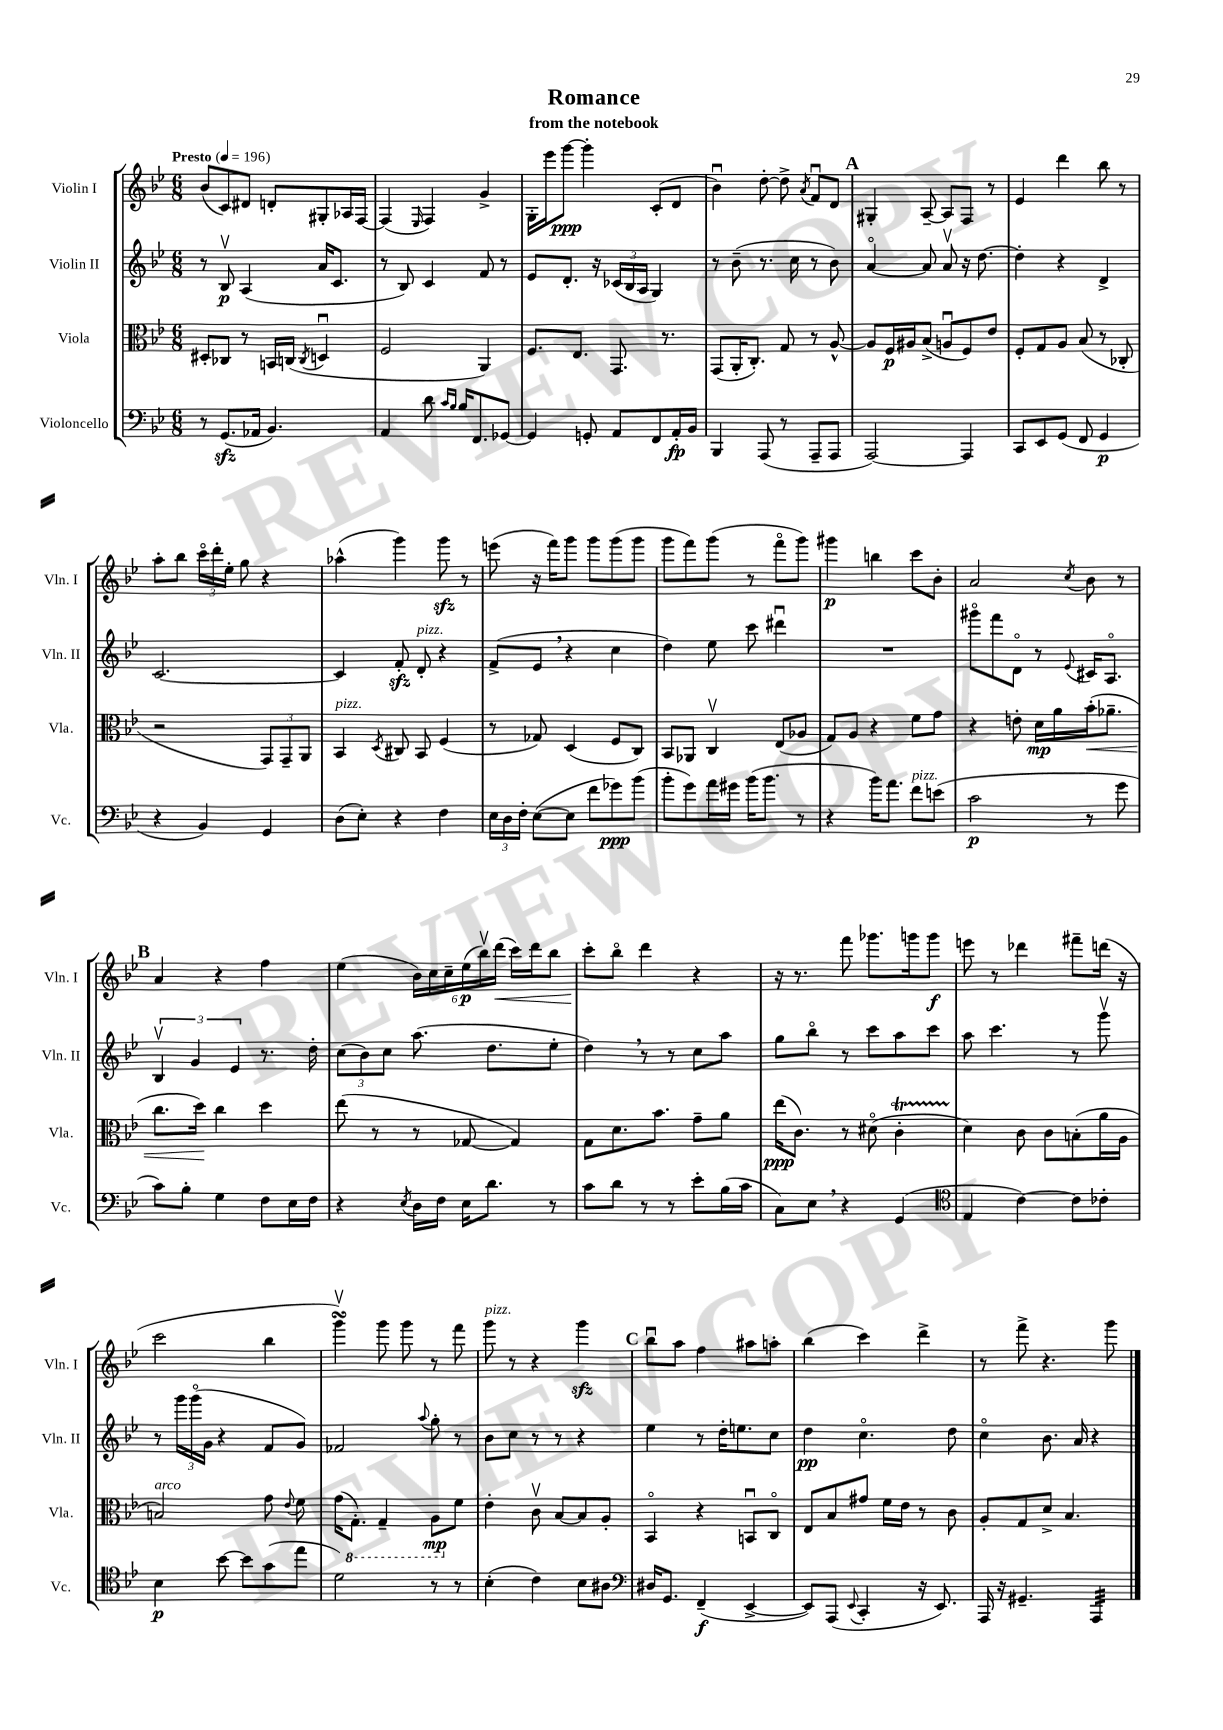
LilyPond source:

\header { title = "Romance" subtitle = "from the notebook" }
<<
\new StaffGroup <<
\new Staff = "s0" \with { instrumentName = "Violin I" shortInstrumentName = "Vln. I" } {
    \clef treble \key bes \major \numericTimeSignature \time 6/8 \tempo "Presto" 4 = 196
    \autoBeamOff bes'8[( c'8) dis'8] d'8[-. gis8-. aes16 f16]~ |
    f4( \grace { ees16 } f4) g'4-> |
    g16[-. ees'''16 g'''8]~\ppp g'''4-. c'8[-.( d'8] |
    bes'4\downbow) d''8~-. d''8-> \acciaccatura { a'8 } f'8[\downbow d'8] |
    \mark \markup { \bold "A" } gis4-. a8~-- a8[ f8] r8 |
    ees'4 d'''4 bes''8 r8 |
    a''8[-. bes''8] \tuplet 3/2 { c'''16[\flageolet d'''16-. ees''16]-. } g''8 r4 |
    aes''4-^( g'''4) g'''8\sfz r8 |
    e'''8( r16 f'''16[) g'''8] g'''8[ g'''8( g'''8] |
    g'''8[ f'''8) g'''8]( r8 f'''8[\flageolet g'''8]) |
    gis'''4\p b''4 c'''8[ bes'8]-. |
    a'2 \acciaccatura { c''8 } bes'8 r8 |
    \mark \markup { \bold "B" } a'4 r4 f''4 |
    ees''4( \tuplet 6/4 { bes'16[) c''16 c''16-- ees''16\p( bes''16\upbow) d'''16]\<( } c'''16[) d'''16 bes''8] |
    c'''8[-.\! bes''8]\flageolet d'''4 r4 |
    r16 r8. f'''8 ges'''8.[ g'''16 g'''8]\f |
    e'''8 r8 des'''4 fis'''8[-- d'''16]( r16 |
    c'''2 bes''4 |
    g'''4\upbow\turn) g'''8 g'''8 r8 f'''8 |
    g'''8^\markup { \italic "pizz." } r8 r4 g'''4\sfz |
    \mark \markup { \bold "C" } bes''8[\downbow a''8] f''4 ais''8[ a''8]-. |
    bes''4( c'''4) d'''4-> |
    r8 f'''8-> r4. g'''8 \bar "|." |
}
\new Staff = "s1" \with { instrumentName = "Violin II" shortInstrumentName = "Vln. II" } {
    \clef treble \key bes \major \numericTimeSignature \time 6/8
    \autoBeamOff r8 bes8\upbow\p a4( a'16[ c'8.] |
    r8 bes8) c'4 f'8 r8 |
    ees'8[ d'8.]-. r16 \tuplet 3/2 { ces'16[( bes16 a16] } g4) |
    r8 bes'8--( r8. c''16 r8 bes'8) |
    \mark \markup { \bold "A" } a'4~\flageolet a'8 a'8\upbow r16 d''8.~ |
    d''4-. r4 d'4-> |
    c'2.~ |
    c'4 f'8-.\sfz d'8-.^\markup { \italic "pizz." } r4 |
    f'8[->( ees'8] \breathe r4 c''4 |
    d''4) ees''8 c'''8 dis'''4\downbow |
    R2. |
    gis'''8[\flageolet f'''8 d'8]\flageolet r8 \appoggiatura { ees'8 } cis'16[ a8.]\flageolet |
    \mark \markup { \bold "B" } \tuplet 3/2 { bes4\upbow g'4 ees'4 } r8. d''16-. |
    \tuplet 3/2 { c''8[( bes'8) c''8] } a''8.( d''8.[ ees''8]-. |
    d''4) \breathe r8 r8 c''8[ a''8] |
    g''8[ bes''8]\flageolet r8 c'''8[ a''8 c'''8] |
    a''8 c'''4. r8 g'''8\upbow |
    r8 \tuplet 3/2 { g'''16[ g'''16\flageolet( g'16] } r4 f'8[ g'8]) |
    fes'2 \appoggiatura { a''8 } g''8-. r8 |
    bes'8[ c''8] r8 r8 r4 |
    \mark \markup { \bold "C" } ees''4 r8 d''16[-. e''8. c''8] |
    d''4\pp c''4.\flageolet d''8 |
    c''4\flageolet bes'8. a'16 r4 \bar "|." |
}
\new Staff = "s2" \with { instrumentName = "Viola" shortInstrumentName = "Vla." } {
    \clef alto \key bes \major \numericTimeSignature \time 6/8
    \autoBeamOff dis8[-. ces8] r8 b,16[ c16]( \acciaccatura { c8 } d4\downbow |
    f2 a,4) |
    f8.[ ees8.] g,8. r8. |
    g,8[( a,16-. c8.]-.) g8 r8 a8~-^ |
    \mark \markup { \bold "A" } a8[ f16\p ais16 bes8]->( a8[\downbow f8) ees'8] |
    f8[-. g8 a8] bes8( r8 ces8-. |
    r2 \tuplet 3/2 { g,8[) g,8-- a,8] } |
    bes,4^\markup { \italic "pizz." } \acciaccatura { d8 } cis8 bes,8 f4( |
    r8 ges8) d4( f8[ c8]) |
    bes,8[ aes,8] c4\upbow ees8[( aes8] |
    g8[) a8] r4 f'8[ g'8] |
    r4 e'8-. d'16[\mp a'16 bes'16-.\<( aes'8.]-- |
    \mark \markup { \bold "B" } c''8.[ d''16]\!) c''4 d''4 |
    ees''8( r8 r8 ges8~ ges4) |
    g8[ d'8. bes'8.] g'8[-- a'8] |
    ees''16[\ppp( c'8.]) r8 dis'8\flageolet( c'4-.\startTrillSpan |
    d'4\stopTrillSpan) c'8 c'8[ b8-.( a'16 a16] |
    b2^\markup { \italic "arco" }) g'8 \appoggiatura { ees'8 } f'8 |
    g'16[( \ottava #-1 g,8.]-.) g,4-- a,8[\mp \ottava #0 f'8] |
    ees'4-. c'8\upbow bes8[~ bes8 a8]-. |
    \mark \markup { \bold "C" } bes,4\flageolet r4 b,8[\downbow c8]\flageolet |
    ees8[ bes8 gis'8] f'16[ ees'16] r8 c'8 |
    a8[-. g8 d'8]-> bes4. \bar "|." |
}
\new Staff = "s3" \with { instrumentName = "Violoncello" shortInstrumentName = "Vc." } {
    \clef bass \key bes \major \numericTimeSignature \time 6/8
    \autoBeamOff r8 g,8.[\sfz( aes,16] bes,4.) |
    a,4 d'8 \grace { c'16[ bes16] } bes16[ f,8. ges,8]~ |
    ges,4 g,8-. a,8[ f,8 a,16-.\fp bes,16] |
    bes,,4 a,,8( r8 a,,8[-- a,,8] |
    \mark \markup { \bold "A" } a,,2~) a,,4 |
    c,8[ ees,8 g,8]( f,8 g,4\p |
    r4 bes,4) g,4 |
    d8[( ees8]-.) r4 f4 |
    \tuplet 3/2 { ees16[ d16 f16]-. } ees8[~( ees8] f'8[ ges'8\ppp) bes'8]( |
    bes'8[-. g'8) a'16 gis'16] bes'16[( bes'8.] r8 |
    r4 bes'16[) a'8.] f'8[^\markup { \italic "pizz." } e'8]( |
    c'2\p r8 g'8 |
    \mark \markup { \bold "B" } c'8[) bes8]-. g4 f8[ ees16 f16] |
    r4 \acciaccatura { ees8 } d16[ f16] ees16[ d'8.] r8 |
    c'8[ d'8] r8 r8 ees'8[-. bes16( c'16] |
    c8[) ees8] \breathe r4 g,4( |
    \clef tenor ees4 c'4~) c'8[ ces'8]-. |
    bes4\p bes'8~ bes'8[ g'8( ees''8] |
    d'2) r8 r8 |
    bes4-.( c'4) bes8[ ais8] |
    \mark \markup { \bold "C" } \clef bass dis16[ g,8.] f,4--\f( ees,4~-> |
    ees,8[) a,,8]( \appoggiatura { ees,8 } c,4-. r16 ees,8.) |
    a,,16 r16 gis,4.-- a,,4:32 \bar "|." |
}
>>
>>
\layout { \context { \Score \remove "Bar_number_engraver" } }
